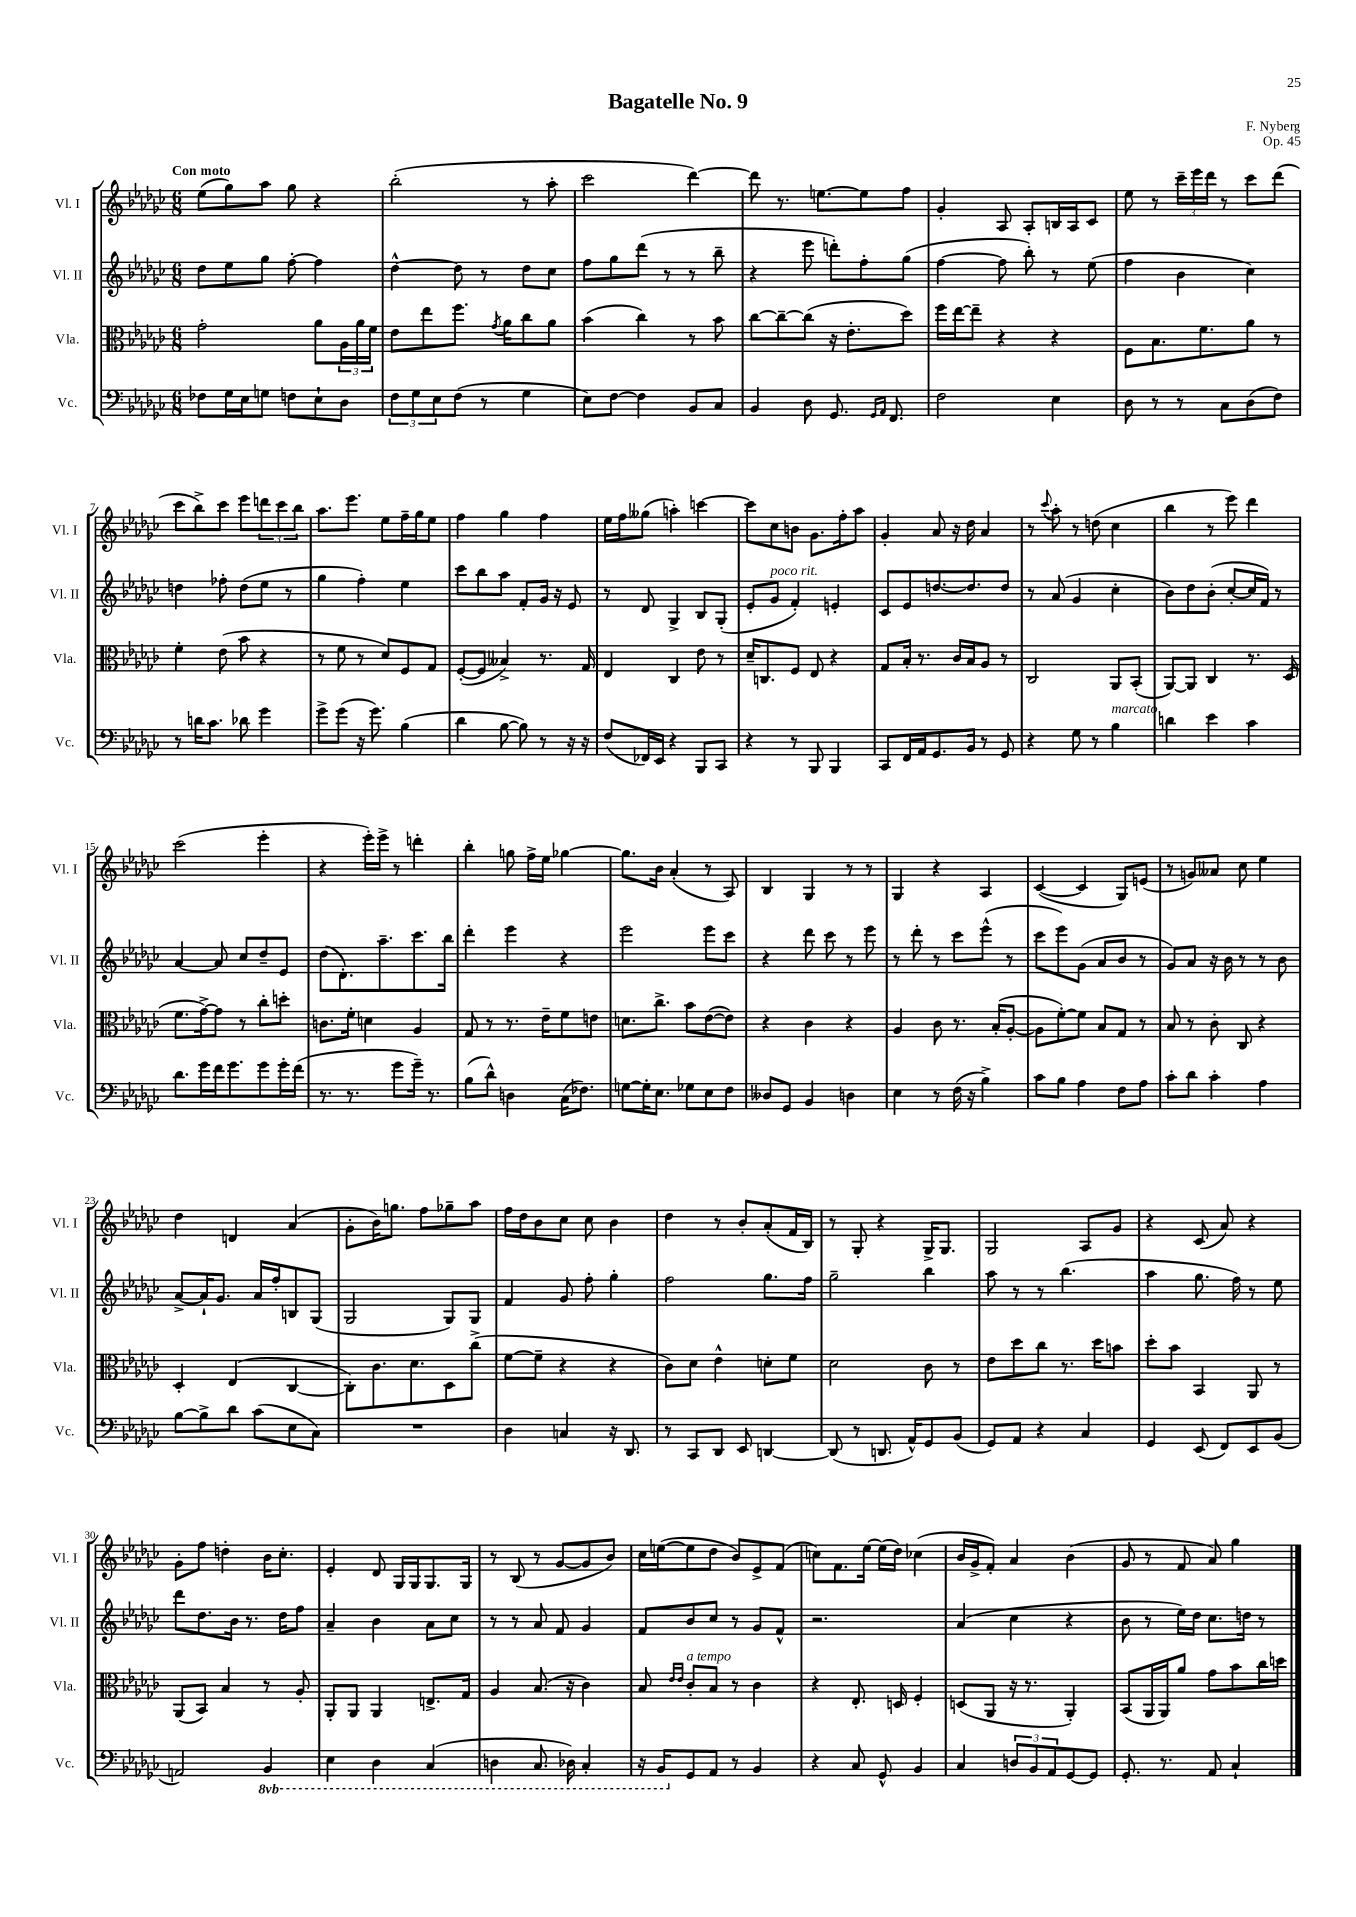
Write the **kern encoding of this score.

**kern	**kern	**kern	**kern
*staff4	*staff3	*staff2	*staff1
*clefF4	*clefC3	*clefG2	*clefG2
*k[b-e-a-d-g-c-]	*k[b-e-a-d-g-c-]	*k[b-e-a-d-g-c-]	*k[b-e-a-d-g-c-]
*M6/8	*M6/8	*M6/8	*M6/8
8F-	2g-'	8dd-	(8ee-
16G-	.	8ee-	8gg-)
16E-	.	.	.
8G	.	8gg-	8aa-
8F	.	[8ff'	8gg-
8E-`	8a-	4ff]	4r
8D-	24A-	.	.
.	24a-	.	.
.	24f	.	.
=	=	=	=
12F	8e-	[4dd-^^	(2bb-'
12G-	.	.	.
.	8ee-	.	.
12E-	.	.	.
(8F	8.ff	8dd-]	.
8r	.	8r	.
.	8qg-	.	.
.	16a-	.	.
4G-	8cc-	8dd-	8r
.	8a-	8cc-	8aa-'
=	=	=	=
8E-)	(4b-	8ff	2ccc-
[8F	.	8gg-	.
4F]	4cc-)	(8ddd-	.
.	.	8r	.
8BB-	8r	8r	[4ddd-)
8C-	8b-	8bb-~	.
=	=	=	=
4BB-	[8cc-	4r	8ddd-]
.	8cc-~_	.	8.r
8D-	(8cc-]	8eee-	.
.	.	.	[8.ee
8.GG-	16r	8ddd')	.
.	8.e-'	.	.
.	.	8ff'	8ee]
16qqGG-	.	.	.
16qqAA-	.	.	.
8.FF	.	.	.
.	8dd-)	(8gg-	8ff
=	=	=	=
2F	16ff	[4ff	4g-'
.	[16ee-	.	.
.	8ee-~]	.	.
.	4r	8ff]	8A-
.	.	8bb-')	8A-'
4E-	4r	8r	16B
.	.	.	16A-
.	.	(8ee-	8c-
=	=	=	=
8D-	8F	4ff	8ee-
8r	8.B-	.	8r
8r	.	4b-	24ccc-~
.	.	.	24eee-
.	8.f	.	.
.	.	.	24ddd-
8C-	.	.	8r
(8D-	8a-	4cc-)	8ccc-
8F)	8r	.	(8ddd-
=	=	=	=
8r	4f'	4dd	8ccc-
16d	.	.	8bb-^)
8.c-	.	.	.
.	(8e-	8ff-'	8ccc-
8d-	8b-	(8dd	8eee-
4g-	4r	8ee-	12ddd
.	.	.	12ccc-
.	.	8r	.
.	.	.	12bb-
=	=	=	=
8g-^	8r	4gg-	8.aa-
(8g-	8f	.	.
.	.	.	8.eee-
16r	8r	4ff')	.
8.g-)	.	.	.
.	8d-)	.	8ee-
(4B-	8F	4ee-	16ff~
.	.	.	16gg-
.	8G-	.	8ee-
=	=	=	=
4d-	([8F'	8ccc-	4ff
.	8F]	8bb-	.
[8B-	4B--^)	8aa-	4gg-
8B-])	.	8f'	.
8r	8.r	16g-	4ff
.	.	16r	.
16r	.	8e-	.
16r	16G-	.	.
=	=	=	=
(8F	4E-	8r	16ee-
.	.	.	16ff
16FF-)	.	8d-	(8gg--
16EE-	.	.	.
4r	4C-	4G-^	4aa')
8BBB-	8e-	8B-	[4ccc
8CC-	8r	(8G-'	.
=	=	=	=
4r	16d-~	8e-'	8ccc]
.	8.C	.	.
.	.	8g-	8cc-
8r	8F	4f')	8b
8BBB-	8E-	.	8.g-
4BBB-	4r	4e'	.
.	.	.	16ff'
.	.	.	8aa-
=	=	=	=
8CC-	8G-	8c-	4g-'
16FF	16B-'	8e-	.
16AA-	8.r	.	.
8.GG-	.	[8.dd	8a-
.	16c-	.	16r
16BB-	16B-	8.dd]	16dd-
8r	8A-	.	4a-
8GG-	8r	8dd	.
=	=	=	=
4r	2C-	8r	8r
.	.	.	8qqccc-
.	.	(8a-	8aa-'
8G-	.	4g-	8r
8r	.	.	(8dd
4B-	8AA-	4cc-'	4cc-
.	(8BB-'	.	.
=	=	=	=
4d	[8AA-)	8b-)	4bb-
.	8AA-]	8dd-	.
4e-	4C-	(8b-'	8r
.	.	[8cc-'	8eee-)
4c-	8.r	16cc-]	4ddd-
.	.	16f)	.
.	.	8r	.
.	(16D-	.	.
=	=	=	=
8.d-	8.f	[4a-	(2ccc-
16g-	[16g-^)	.	.
16f	8g-]	8a-]	.
8.g-	.	.	.
.	8r	8cc-	.
8g-	8cc-'	8dd-~	4eee-'
16g-'	8dd'	8e-	.
(16f	.	.	.
=	=	=	=
8.r	8.c	(8dd-	4r
.	.	8.d-')	.
8.r	16f'	.	.
.	4d	.	16eee-')
.	.	8.aa-~	16eee-^
8g-	.	.	8r
16g-~)	4A-	8.ccc-	4ddd'
8.r	.	.	.
.	.	16bb-	.
=	=	=	=
(8B-	8G-	4ddd-'	4bb-'
8d-^^)	8r	.	.
4D	8.r	4eee-	8gg
.	.	.	16ff^
.	16e-~	.	16ee-
(16C-	8f	4r	[4gg-
8.F-)	.	.	.
.	8e	.	.
=	=	=	=
[8G	8.d	2eee-	8.gg-]
16G']	.	.	.
8.E-	8.cc-^	.	16b-
.	.	.	(4a-'
8G-	8b-	.	.
8E-	([8e-	8eee-	8r
8F	8e-])	8ccc-	8A-)
=	=	=	=
8D--	4r	4r	4B-
8GG-	.	.	.
4BB-	4c-	8ddd-	4G-
.	.	8ccc-	.
4D	4r	8r	8r
.	.	8eee-	8r
=	=	=	=
4E-	4A-	8r	4G-
.	.	8ddd-'	.
8r	8c-	8r	4r
(16F	8.r	8ccc-	.
16r	.	.	.
4B-^)	.	(8eee-^^	4A-
.	(16B-'	.	.
.	[8A-'	8r	.
=	=	=	=
8c-	8A-]	8ccc-	([4c-
8B-	[8f')	8eee-)	.
4A-	8f]	(8g-	4c-]
.	8B-	8a-	.
8F	8G-	8b-	8G-)
8A-	8r	8r	(8e
=	=	=	=
8c-'	8B-	8g-)	8r
8d-	8r	8a-	8g)
4c-'	8c-'	16r	8a--
.	.	16b-	.
.	8C-	8r	8cc-
4A-	4r	8r	4ee-
.	.	8b-	.
=	=	=	=
[8B-	4D-'	[8a-^	4dd-
8B-^]	.	16a-`]	.
.	.	8.g-	.
8d-	(4E-	.	4d
(8c-	.	16a-	.
.	.	16ff'	.
8E-	[4C-	8B	(4a-
8C-)	.	(8G-	.
=	=	=	=
2.r	8C-'])	2G-	8g-'
.	8.c-	.	16b-)
.	.	.	8.gg
.	8.d-	.	.
.	.	.	8ff
.	8D-	8G-)	8gg-~
.	(8cc-^	8G-	8aa-
=	=	=	=
4D-	[8f	4f	16ff
.	.	.	16dd-
.	8f~]	.	8b-
4C	4r	8g-	8cc-
.	.	8ff'	8cc-
16r	4r	4gg-'	4b-
8.DD-	.	.	.
=	=	=	=
8r	8c-)	2ff	4dd-
8CC-	8d-	.	.
8DD-	4e-^^	.	8r
8EE-	.	.	8b-'
[4DD	8d'	8.gg-	(8a-'
.	8f	.	16f
.	.	16ff	16B-)
=	=	=	=
(8DD]	2d-	2gg-~	8r
8r	.	.	8G-'
8.DD	.	.	4r
16AA-^^)	.	.	.
8GG-	8c-	4bb-	16G-^
.	.	.	8.G-
(8BB-	8r	.	.
=	=	=	=
8GG-)	8e-	8aa-	2G-
8AA-	8dd-	8r	.
4r	8cc-	8r	.
.	8.r	(4.bb-	.
4C-	.	.	8A-
.	16dd-	.	.
.	8b	.	8g-
=	=	=	=
4GG-	8dd-'	4aa-	4r
.	8b-	.	.
(8EE-	4BB-	8.gg-	(8c-
8FF)	.	.	8a-)
.	.	16ff)	.
8EE-	8AA-	8r	4r
(8BB-	8r	8ee-	.
=	=	=	=
2AA)	(8AA-	8ddd-	8g-'
.	8BB-)	8.dd-	8ff
.	4B-	.	4dd'
.	.	16b-	.
.	.	8.r	.
4BBB-	8r	.	16b-
.	.	16dd-	8.cc-'
.	8A-'	8ff	.
=	=	=	=
4EE-	8AA-'	4a-~	4e-'
.	8AA-	.	.
4DD-	4AA-	4b-	8d-
.	.	.	16G-
.	.	.	16G-
(4CC-	8.E^	8a-	8.G-
.	.	8cc-	.
.	16G-	.	16G-
=	=	=	=
4DD	4A-	8r	8r
.	.	8r	(8B-
8.CC-	(8.B-	8a-	8r
.	.	8f	[8g-
16DD-)	16r	.	.
4CC-'	4c-)	4g-	8g-]
.	.	.	8b-)
=	=	=	=
16r	8B-	8f	16cc-
16BBB-	.	.	([16ee
.	16qqe-	.	.
.	16qqe-	.	.
8GG-	8c-'	8b-	8ee]
8AA-	8B-	8cc-	8dd-
8r	8r	8r	8b-)
4BB-	4c-	8g-	8e-^
.	.	8f^^	(8f
=	=	=	=
4r	4r	2.r	8cc)
.	.	.	8.f
8C-	8.E-'	.	.
.	.	.	[16ee-
8GG-^^	.	.	(16ee-]
.	16D	.	16dd-)
4BB-	4F'	.	(4cc-
=	=	=	=
4C-	(8D	(4a-	16b-
.	.	.	16g-^
.	8AA-	.	8f')
12D	16r	4cc-	4a-
.	8.r	.	.
12BB-	.	.	.
12AA-	.	.	.
[8GG-	4AA-')	4r	(4b-
8GG-]	.	.	.
=	=	=	=
8.GG-'	(8BB-	8b-	8g-
.	16AA-	8r	8r
8.r	16AA-)	.	.
.	8a-	16ee-)	8f
.	.	16dd-	.
8AA-	8g-	8.cc-	8a-)
4C-`	8b-	.	4gg-
.	.	16dd	.
.	16cc-	8r	.
.	16dd	.	.
==	==	==	==
*-	*-	*-	*-
